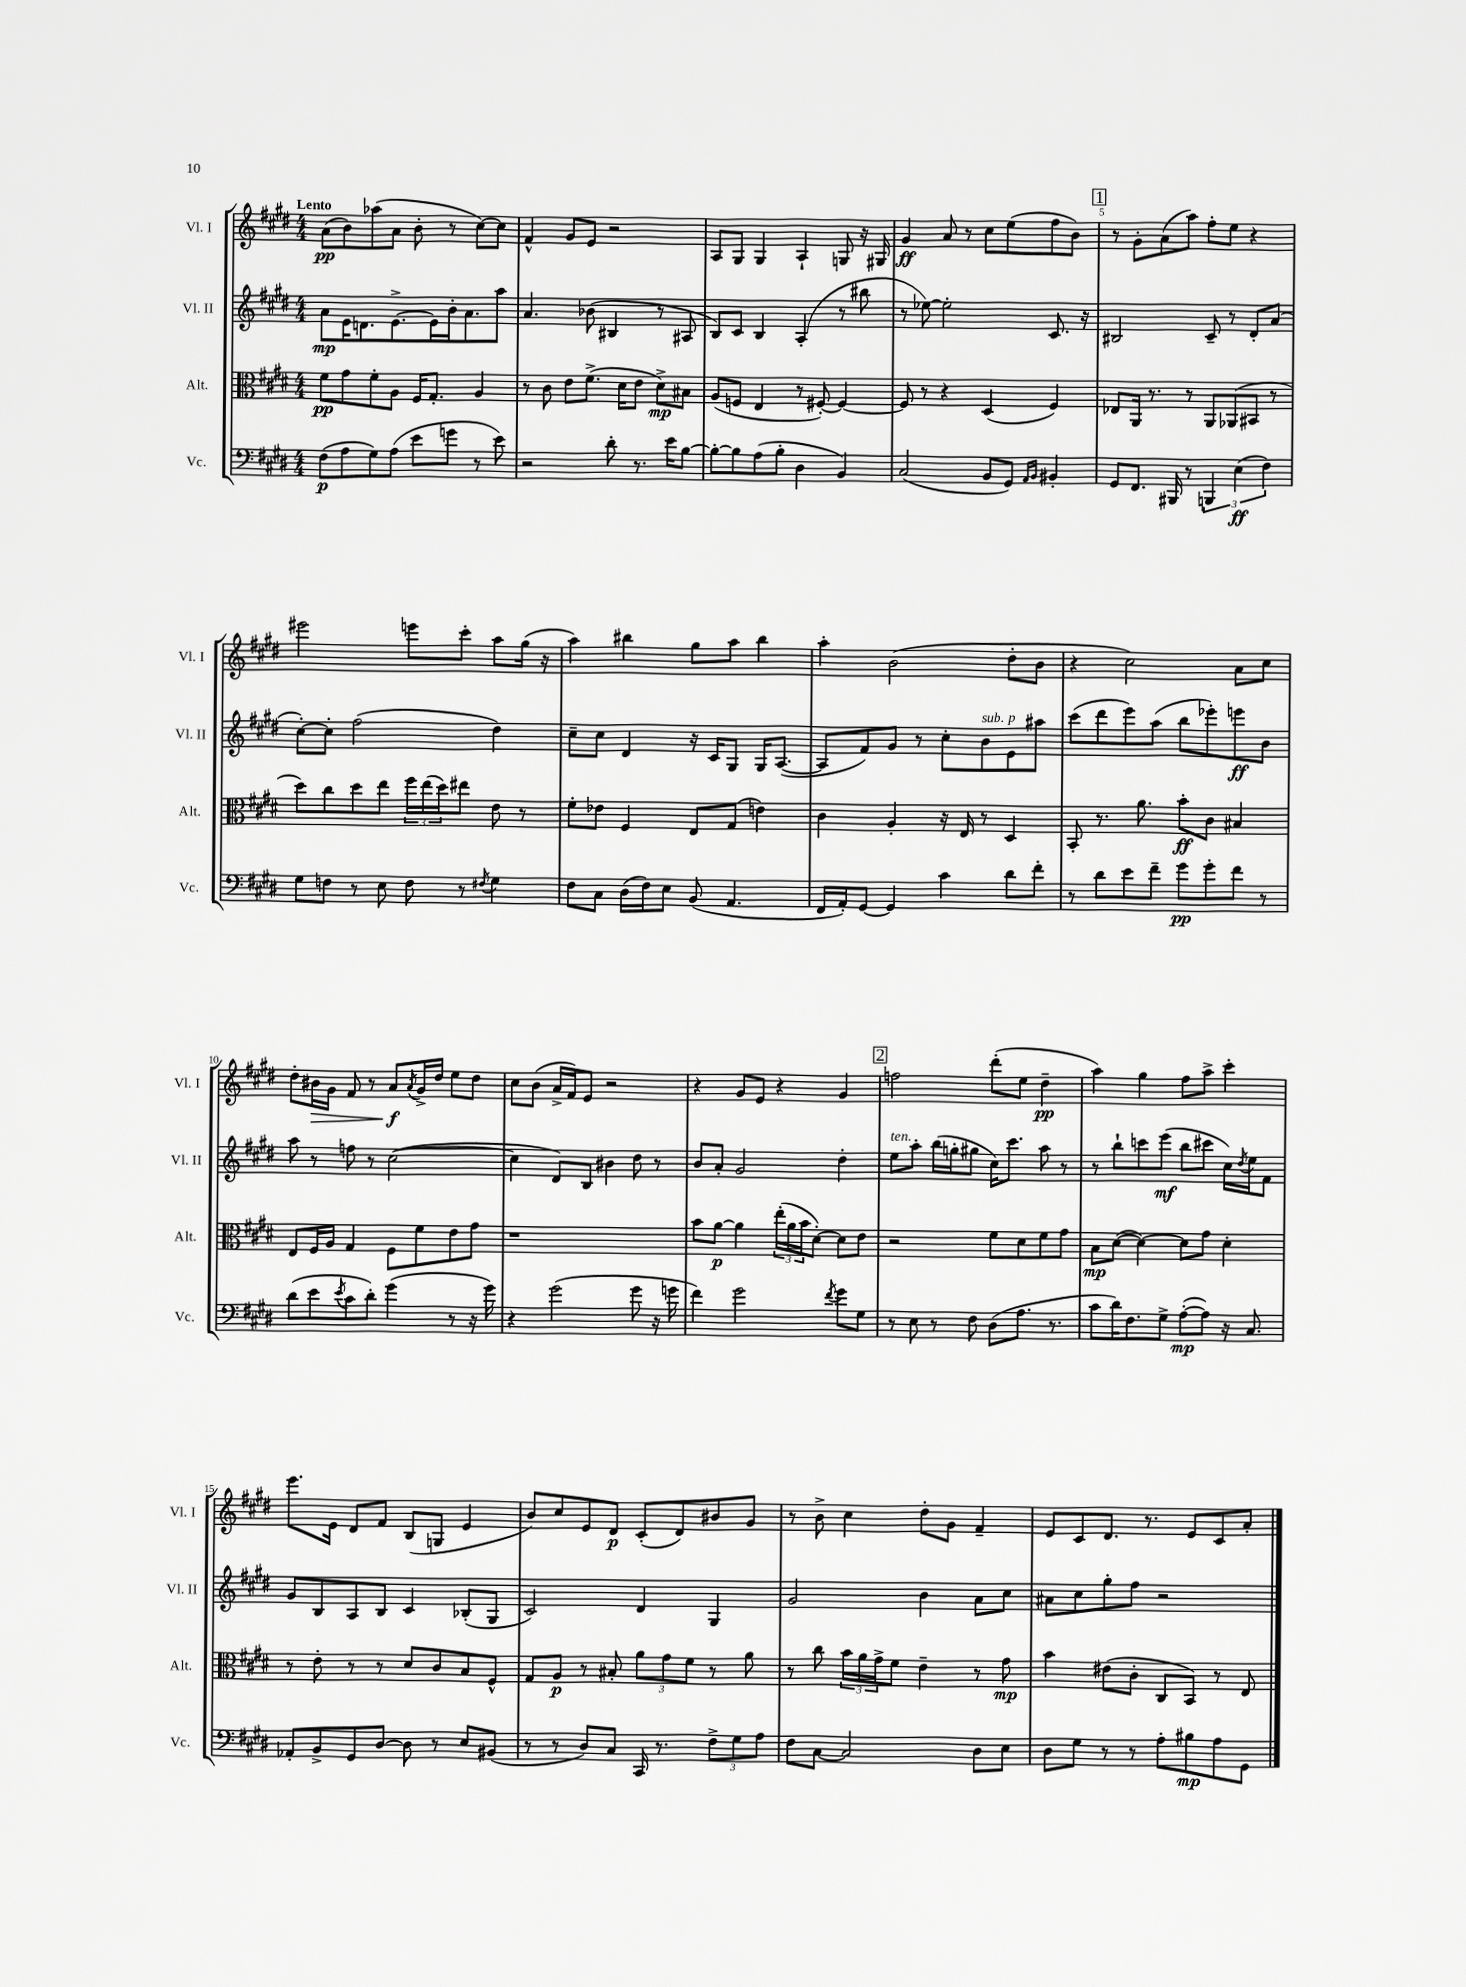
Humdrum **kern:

**kern	**dynam	**kern	**dynam	**kern	**dynam	**kern	**dynam
*part4	*part4	*part3	*part3	*part2	*part2	*part1	*part1
*staff4	*staff4	*staff3	*staff3	*staff2	*staff2	*staff1	*staff1
*I"Vc.	*	*I"Alt.	*	*I"Vl. II	*	*I"Vl. I	*
*I'Vc.	*	*I'Alt.	*	*I'Vl. II	*	*I'Vl. I	*
*clefF4	*	*clefC3	*	*clefG2	*	*clefG2	*
*k[f#c#g#d#]	*	*k[f#c#g#d#]	*	*k[f#c#g#d#]	*	*k[f#c#g#d#]	*
*M4/4	*	*M4/4	*	*M4/4	*	*M4/4	*
=1	=1	=1	=1	=1	=1	=1	=1
!	!	!	!	!	!	!LO:TX:a:B:t=Lento	!
(8F#\L	p	8f#\L	pp	8a\L	mp	(8a\L	pp
8A\	.	8g#\	.	16e\K	.	8b\)	.
.	.	.	.	8.dn\	.	.	.
8G#\)	.	8f#'\	.	.	.	(8aa-X\	.
(8A\J	.	8A\J	.	[8.e^\	.	8a\J	.
8e\L	.	16F#/KL	.	.	.	8b'\	.
.	.	8.G#'/J	.	16e\L]	.	.	.
8gn\J	.	.	.	16b'\J	.	8r	.
.	.	.	.	8.a\	.	.	.
8r	.	4A/	.	.	.	[8cc#\L)	.
8e\)	.	.	.	8aa\J	.	8cc#\J]	.
=2	=2	=2	=2	=2	=2	=2	=2
2r	.	8r	.	4.a/	.	4f#^^/	.
.	.	8c#\	.	.	.	.	.
.	.	8e\L	.	.	.	8g#/L	.
.	.	(8.f#^\J	.	(8b-X\	.	8e/J	.
8d#'\	.	.	.	4B#X/	.	2r	.
.	.	16d#\KL	.	.	.	.	.
8.r	.	8e\J	.	.	.	.	.
.	.	8d#^\L)	mp	8r	.	.	.
16e\KL	.	.	.	.	.	.	.
[8B\J	.	8B#X\J	.	8A#X/	.	.	.
=3	=3	=3	=3	=3	=3	=3	=3
8B'\L_	.	(8A/L	.	8B/L)	.	8A/L	.
8B\]	.	8Fn/J	.	8c#/J	.	8G#/J	.
(8A\	.	4E/	.	4B/	.	4G#/	.
8B'\J	.	.	.	.	.	.	.
4D#\	.	8r	.	(4A'/	.	4A`/	.
.	.	[8F#X'/)	.	.	.	.	.
4BB/)	.	4F#/_	.	8r	.	8Gn/	.
.	.	.	.	8bb#X\	.	16r	.
.	.	.	.	.	.	16G#X/	.
=4	=4	=4	=4	=4	=4	=4	=4
(2C#/	.	8F#/]	.	8r	.	4g#/	ff
.	.	8r	.	[8ee-X\)	.	.	.
.	.	4r	.	2ee-'\]	.	8a/	.
.	.	.	.	.	.	8r	.
8BB/L	.	(4D#/	.	.	.	8cc#\L	.
8GG#/J)	.	.	.	.	.	(8ee\	.
16qqAA/LL	.	.	.	.	.	.	.
16qqBB/JJ	.	.	.	.	.	.	.
4BB#X'/	.	4F#/)	.	8.c#/	.	8ff#\	.
.	.	.	.	.	.	8b\J)	.
.	.	.	.	16r	.	.	.
!!LO:REH:place=s1:t=1
=5	=5	=5	=5	=5	=5	=5	=5
8GG#/L	.	8E-X/L	.	2B#X/	.	8r	.
8.FF#/J	.	16AA/Jk	.	.	.	8g#'\L	.
.	.	8.r	.	.	.	.	.
.	.	.	.	.	.	(8a\	.
16BBB#X/	.	.	.	.	.	.	.
8r	.	8r	.	.	.	8aa\J)	.
6BBBn/	.	8AA/L	.	8c#~/	.	8ff#'\L	.
.	.	(8AA-X/	.	8r	.	8ee\J	.
(6E\	ff	.	.	.	.	.	.
.	.	8BB#X/J	.	8d#'/L	.	4r	.
6F#\)	.	.	.	.	.	.	.
.	.	8r	.	(8a/J	.	.	.
!!LO:LB:g=z
=6	=6	=6	=6	=6	=6	=6	=6
8G#\L	.	8dd#\L)	.	[8cc#'\L)	.	2eee#X\	.
8Fn\J	.	8cc#\	.	8cc#'\J]	.	.	.
8r	.	8dd#\	.	(2ff#\	.	.	.
8E\	.	8ee\J	.	.	.	.	.
8F\	.	24ff#\LL	.	.	.	8eeen\L	.
.	.	(24ee\	.	.	.	.	.
.	.	24dd#\J)	.	.	.	.	.
8r	.	8ee#X\J	.	.	.	8ccc#'\J	.
8qF#X/	.	.	.	.	.	.	.
4G#\	.	8e\	.	4dd#\)	.	8aa\L	.
.	.	8r	.	.	.	(16gg#\Jk	.
.	.	.	.	.	.	16r	.
=7	=7	=7	=7	=7	=7	=7	=7
8F#\L	.	8f#'\L	.	8cc#~\L	.	4aa\)	.
8C#\J	.	8e-X\J	.	8cc#\J	.	.	.
(16D#\LL	.	4F#/	.	4d#/	.	4bb#X\	.
16F#\J)	.	.	.	.	.	.	.
8E\J	.	.	.	.	.	.	.
(8BB/	.	8E/L	.	16r	.	8gg#\L	.
.	.	.	.	16c#/KL	.	.	.
4.AA/	.	(8G#/J	.	8G#/J	.	8aa\J	.
.	.	4en\)	.	16G#/KL	.	4bb#\	.
.	.	.	.	([8.A/J	.	.	.
=8	=8	=8	=8	=8	=8	=8	=8
16FF#/LL	.	4c#\	.	8A/L]	.	4aa'\	.
16AA'/J)	.	.	.	.	.	.	.
[8GG#/J	.	.	.	8f#/)	.	.	.
4GG#/]	.	4A'/	.	8g#/J	.	(2b\	.
.	.	.	.	8r	.	.	.
4c#\	.	16r	.	8cc#'\L	.	.	.
.	.	16E/	.	.	.	.	.
!	!	!	!	!LO:TX:a:i:t=sub. p	!	!	!
.	.	8r	.	8b\	.	.	.
8d#\L	.	4D#/	.	8e\	.	8dd#'\L	.
8f#'\J	.	.	.	8aa#X\J	.	8b\J	.
=9	=9	=9	=9	=9	=9	=9	=9
8r	.	8BB'/	.	(8ccc#\L	.	4r	.
8d#\L	.	8.r	.	8ddd#\	.	.	.
8e\	.	.	.	8eee\)	.	2cc#\)	.
.	.	8.a\	.	.	.	.	.
8f#~\J	.	.	.	(8aa\J	.	.	.
8g#\L	pp	8b'\L	ff	8bb\L	.	.	.
8g#'\	.	8c#\J	.	8eee-X'\)	.	.	.
8f#\J	.	4B#X/	.	8eeen\	ff	8a\L	.
8r	.	.	.	8b\J	.	8cc#\J	.
!!LO:LB:g=z
=10	=10	=10	=10	=10	=10	=10	=10
(8d#\L	.	8E/L	.	8aa\	.	8dd#'\L	.
!	!	!	!	!	!	!	!LO:HP:b
8e\	.	16F#/L	.	8r	.	16b#X\L	>
.	.	16A/JJ	.	.	.	16g#\JJ	.
8qe/	.	.	.	.	.	.	.
8c#\	.	4G#/	.	8ffn\	.	8f#/	.
8d#'\J)	.	.	.	8r	.	8r	.
(4g#\	.	8F#\L	.	([2cc#\	.	8a/L	f
.	.	.	.	.	.	8qa/	.
.	.	8f#\	.	.	.	16g#^/L	]
.	.	.	.	.	.	16dd#/JJ	.
8r	.	8e\	.	.	.	8ee\L	.
16r	.	8g#\J	.	.	.	8dd#\J	.
16g#\)	.	.	.	.	.	.	.
=11	=11	=11	=11	=11	=11	=11	=11
4r	.	1r	.	4cc#\]	.	8cc#\L	.
.	.	.	.	.	.	(8b\J	.
(2g#\	.	.	.	8d#/L)	.	16a^/LL	.
.	.	.	.	.	.	16f#/J)	.
.	.	.	.	8B/J	.	8e/J	.
.	.	.	.	4b#X\	.	2r	.
8g#\	.	.	.	8dd#\	.	.	.
16r	.	.	.	8r	.	.	.
16gn\	.	.	.	.	.	.	.
=12	=12	=12	=12	=12	=12	=12	=12
4f#\)	.	8b\L	.	8b/L	.	4r	.
.	.	[8a\J	p	8a'/J	.	.	.
2g#\	.	4a\]	.	2g#/	.	8g#/L	.
.	.	.	.	.	.	8e/J	.
.	.	(24ee'\LL	.	.	.	4r	.
.	.	24a\	.	.	.	.	.
.	.	24b\J	.	.	.	.	.
.	.	[8d#'\J)	.	.	.	.	.
8qf#/	.	.	.	.	.	.	.
8g#\L	.	8d#\L]	.	4dd#'\	.	4g#/	.
8G#\J	.	8e\J	.	.	.	.	.
!!LO:REH:place=s1:t=2
=13	=13	=13	=13	=13	=13	=13	=13
!	!	!	!	!LO:TX:a:i:t=ten.	!	!	!
8r	.	2r	.	8ee\L	.	2ffn\	.
8E\	.	.	.	8aa'\J	.	.	.
8r	.	.	.	(16bb\LL	.	.	.
.	.	.	.	16ggn'\J	.	.	.
8F#\	.	.	.	8gg#X\J	.	.	.
(8D#\L	.	8f#\L	.	16cc#\KL)	.	(8ddd#'\L	.
.	.	.	.	8.ccc#\J	.	.	.
8.A\J	.	8d#\	.	.	.	8ee\J	.
.	.	8f#\	.	8aa\	.	4dd#~\	pp
8.r	.	.	.	.	.	.	.
.	.	8g#\J	.	8r	.	.	.
=14	=14	=14	=14	=14	=14	=14	=14
8c#\L	.	8B\L	mp	8r	.	4aa\)	.
16d#\K)	.	([8d#\J	.	8bb`\L	.	.	.
8.F#\	.	.	.	.	.	.	.
.	.	4d#\_)	.	8cccn\	.	4gg#\	.
8G#^\J	.	.	.	(8eee\J	mf	.	.
([8A'\L	mp	8d#\L]	.	8bb\L	.	8ff#\L	.
8A\J])	.	8g#\J	.	8ccc#X\J	.	8aa^\J	.
16r	.	4d#'\	.	16cc#\LL)	.	4ccc#'\	.
.	.	.	.	8qdd#/	.	.	.
8.C#/	.	.	.	16ee\J	.	.	.
.	.	.	.	8f#\J	.	.	.
!!LO:LB:g=z
=15	=15	=15	=15	=15	=15	=15	=15
8AA-X'/L	.	8r	.	8g#/L	.	8.eee\L	.
8BB^/	.	8e'\	.	8B/	.	.	.
.	.	.	.	.	.	16e\Jk	.
8GG#/	.	8r	.	8A/	.	8d#/L	.
[8D#/J	.	8r	.	8B/J	.	8f#/J	.
8D#\]	.	8d#/L	.	4c#/	.	(8B/L	.
8r	.	8c#/	.	.	.	8Gn/J	.
8E/L	.	8B/	.	(8B-X'/L	.	4e/	.
(8BB#X/J	.	8F#^^/J	.	8G#/J	.	.	.
=16	=16	=16	=16	=16	=16	=16	=16
8r	.	8G#/L	.	2c#/)	.	8b/L)	.
8r	.	8A/J	p	.	.	8cc#/	.
8D#/L)	.	8r	.	.	.	8e/	.
8C#/J	.	8B#X'/	.	.	.	8d#/J	p
16CC#/	.	12a\L	.	4d#/	.	(8c#'/L	.
8.r	.	.	.	.	.	.	.
.	.	12g#\	.	.	.	.	.
.	.	.	.	.	.	8d#/)	.
.	.	12f#\J	.	.	.	.	.
12F#^\L	.	8r	.	4G#/	.	8b#X/	.
12G#\	.	.	.	.	.	.	.
.	.	8a\	.	.	.	8g#/J	.
12A\J	.	.	.	.	.	.	.
=17	=17	=17	=17	=17	=17	=17	=17
8F#\L	.	8r	.	2g#/	.	8r	.
[8C#\J	.	8cc#\	.	.	.	8b^\	.
2C#/]	.	24b\LL	.	.	.	4cc#\	.
.	.	24a\	.	.	.	.	.
.	.	24g#^\J	.	.	.	.	.
.	.	8f#\J	.	.	.	.	.
.	.	4e~\	.	4b\	.	8dd#'\L	.
.	.	.	.	.	.	8g#\J	.
8D#\L	.	8r	.	8a\L	.	4f#~/	.
8E\J	.	8g#\	mp	8cc#\J	.	.	.
=18	=18	=18	=18	=18	=18	=18	=18
8D#\L	.	4b\	.	8a#X\L	.	8e/L	.
8G#\J	.	.	.	8cc#\	.	8c#/	.
8r	.	(8e#X\L	.	8gg#'\	.	8.d#/J	.
8r	.	8c#'\J	.	8ff#\J	.	.	.
.	.	.	.	.	.	8.r	.
8A'\L	.	8C#/L	.	2r	.	.	.
8B#X\	mp	8BB/J)	.	.	.	8e/L	.
8A\	.	8r	.	.	.	8c#/	.
8GG#\J	.	8E/	.	.	.	8a'/J	.
==	==	==	==	==	==	==	==
*-	*-	*-	*-	*-	*-	*-	*-
